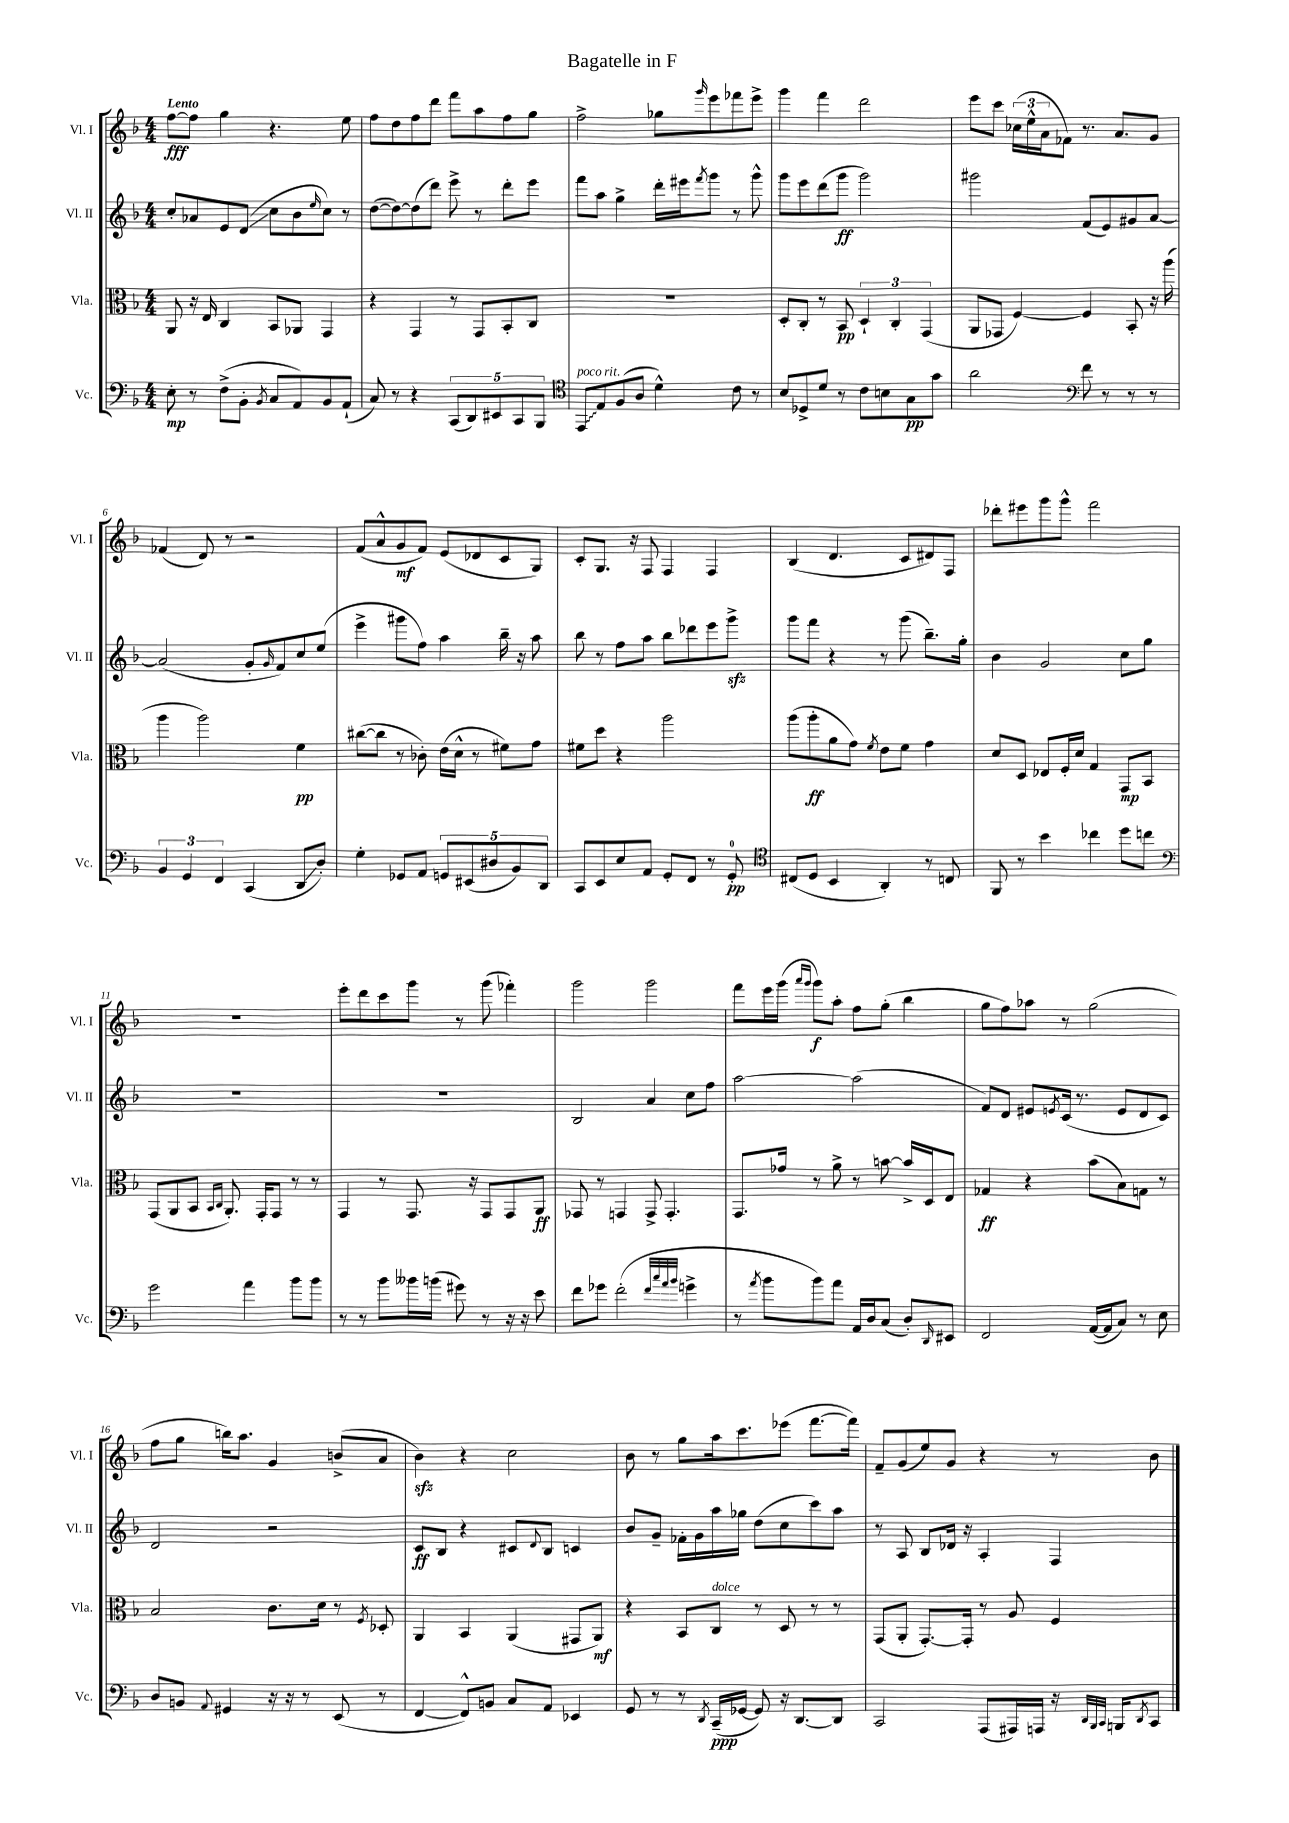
\header { title = "Bagatelle in F" }
<<
\new StaffGroup <<
\new Staff = "s0" \with { instrumentName = "Vl. I" shortInstrumentName = "Vl. I" } {
    \clef treble \key f \major \numericTimeSignature \time 4/4 \tempo "Lento"
    f''8~\fff f''8 g''4 r4. e''8 |
    f''8 d''8 f''8 d'''8 f'''8 a''8 f''8 g''8 |
    f''2-> ges''8 \grace { g'''16 } e'''8 fes'''8 e'''8-> |
    g'''4 f'''4 d'''2 |
    e'''8 c'''8 \tuplet 3/2 { ces''16( e''16-^ a'16 } fes'8) r8. a'8. g'8 |
    fes'4( d'8) r8 r2 |
    f'8( a'8-^ g'8\mf f'8) e'8( des'8 c'8 g8) |
    c'8-. g8. r16 f8 f4 f4 |
    bes4( d'4. c'8 dis'8) f8 |
    des'''8-. eis'''8 g'''8 g'''8-^ f'''2 |
    R1 |
    e'''8-. d'''8 c'''8 g'''8 r8 g'''8( fes'''4-.) |
    g'''2 g'''2 |
    f'''8 e'''16 g'''16( \grace { a'''16 g'''16 } g'''8\f) a''8-. f''8 g''8-.( bes''4 |
    g''8 f''8) aes''8 r8 g''2( |
    f''8 g''8 b''16) a''8. g'4 b'8->( a'8 |
    bes'4\sfz) r4 c''2 |
    bes'8 r8 g''8 a''16 c'''8. ees'''8( f'''8.~ f'''16) |
    f'8-- g'8( e''8) g'8 r4 r8 bes'8 \bar "|." |
}
\new Staff = "s1" \with { instrumentName = "Vl. II" shortInstrumentName = "Vl. II" } {
    \clef treble \key f \major \numericTimeSignature \time 4/4
    c''8-. aes'8 e'8 d'8\glissando( c''8 bes'8 \grace { e''16 } c''8) r8 |
    d''8~( d''8~) d''8( d'''8) e'''8-> r8 d'''8-. e'''8 |
    f'''8 a''8 g''4-> d'''16-. eis'''16 \acciaccatura { f'''8 } g'''8 r8 g'''8-^ |
    g'''8 e'''8 d'''8( g'''8\ff g'''2) |
    gis'''2 f'8( e'8) gis'8 a'8~ |
    a'2( g'8-. \grace { g'16 } f'8) c''8 e''8( |
    e'''4-> gis'''8 f''8) a''4 bes''16-- r16 a''8 |
    bes''8 r8 f''8 a''8 bes''8 des'''8 e'''8 g'''8->\sfz |
    g'''8 f'''8 r4 r8 g'''8( bes''8.--) g''16-. |
    bes'4 g'2 c''8 g''8 |
    R1 |
    R1 |
    bes2 a'4 c''8 f''8 |
    a''2~ a''2( |
    f'8) d'8 eis'8 \acciaccatura { e'8 } c'16( r8. e'8 d'8 c'8) |
    d'2 r2 |
    c'8\ff bes8 r4 cis'8 \appoggiatura { d'8 } bes8 c'4 |
    bes'8 g'8-- fes'16-. g'16 a''16 ges''16 d''8( c''8 c'''8) a''8 |
    r8 a8 bes8 des'16 r16 a4-. f4 \bar "|." |
}
\new Staff = "s2" \with { instrumentName = "Vla." shortInstrumentName = "Vla." } {
    \clef alto \key f \major \numericTimeSignature \time 4/4
    a,8 r16 e16 c4 bes,8 aes,8 g,4 |
    r4 g,4 r8 g,8 bes,8-. c8 |
    R1 |
    d8-. c8-. r8 bes,8\pp \tuplet 3/2 { d4-! c4-. g,4( } |
    a,8 ges,8 f4~) f4 bes,8-. r16 a''16( |
    a''4 a''2) f'4\pp |
    cis''8~( cis''8 r8 ces'8-.) e'16( d'16-^ r8 fis'8) g'8 |
    fis'8 d''8 r4 a''2 |
    a''8( a''8-.\ff a'8 g'8) \acciaccatura { f'8 } e'8 f'8 g'4 |
    d'8 d8 ees8 f16-. d'16 g4 g,8\mp bes,8 |
    g,8( a,8 bes,8 \grace { bes,16 c16 } a,8.-.) g,16-. g,8 r8 r8 |
    g,4 r8 g,8. r16 g,8 g,8 a,8\ff |
    ges,8 r8 g,4 g,8-> g,4.-. |
    g,8. ges'16 r8 a'8-> r8 b'8~ b'16-> d16 e8 |
    ges4\ff r4 bes'8( bes8) g8 r8 |
    bes2 c'8. d'16 r8 \acciaccatura { f8 } des8-. |
    a,4 bes,4 a,4( gis,8 a,8\mf) |
    r4 bes,8 c8^\markup { \italic "dolce" } r8 d8 r8 r8 |
    g,8( a,8-. g,8.~-.) g,16-. r8 a8 f4 \bar "|." |
}
\new Staff = "s3" \with { instrumentName = "Vc." shortInstrumentName = "Vc." } {
    \clef bass \key f \major \numericTimeSignature \time 4/4
    e8-.\mp r8 f8->( bes,8-. \acciaccatura { bes,8 } c8 a,8) bes,8 a,8-!( |
    c8) r8 r4 \tuplet 5/4 { c,8( d,8) eis,8 c,8 bes,,8 } |
    \clef tenor \once \override Glissando.style = #'zigzag e,8\glissando^\markup { \italic "poco rit." } e8 f8( a8 d'4-^) c'8 r8 |
    bes8 des8-> d'8 r8 c'8 b8 g8\pp g'8 |
    a'2 \clef bass f'8 r8 r8 r8 |
    \tuplet 3/2 { bes,4 g,4 f,4 } c,4( d,8\glissando d8-.) |
    g4-. ges,8 a,8 \tuplet 5/4 { g,8 eis,8( dis8 bes,8) d,8 } |
    c,8 e,8 e8 a,8 g,8-. f,8 r8 g,8-0-.\pp |
    \clef tenor cis8( d8 bes,4 a,4-.) r8 c8 |
    f,8 r8 bes'4 ces''4 d''8 c''8 |
    \clef bass g'2 a'4 bes'8 bes'8 |
    r8 r8 bes'8 beses'16 b'16( gis'8) r8 r16 r16 e'8 |
    f'8 ges'8 f'2-.( \grace { f'32 c''32 a'32 bes'32 } g'4-> |
    r8 \acciaccatura { a'8 } bes'8 bes'8) a'8 a,16 d16 c8( d8-.) \grace { d,16 } eis,8 |
    f,2 a,16~( a,16 c8) r8 e8 |
    d8 b,8 \appoggiatura { a,8 } gis,4 r16 r16 r8 e,8( r8 |
    f,4~ f,8-^) b,8 c8 a,8 ees,4 |
    g,8 r8 r8 \acciaccatura { d,8 } c,16--\ppp( ges,16~ ges,8) r16 d,8.~ d,8 |
    c,2 a,,8( ais,,16) a,,16 r16 \grace { d,32 bes,,32 c,32 } b,,16 \acciaccatura { d,8 } c,8 \bar "|." |
}
>>
>>
